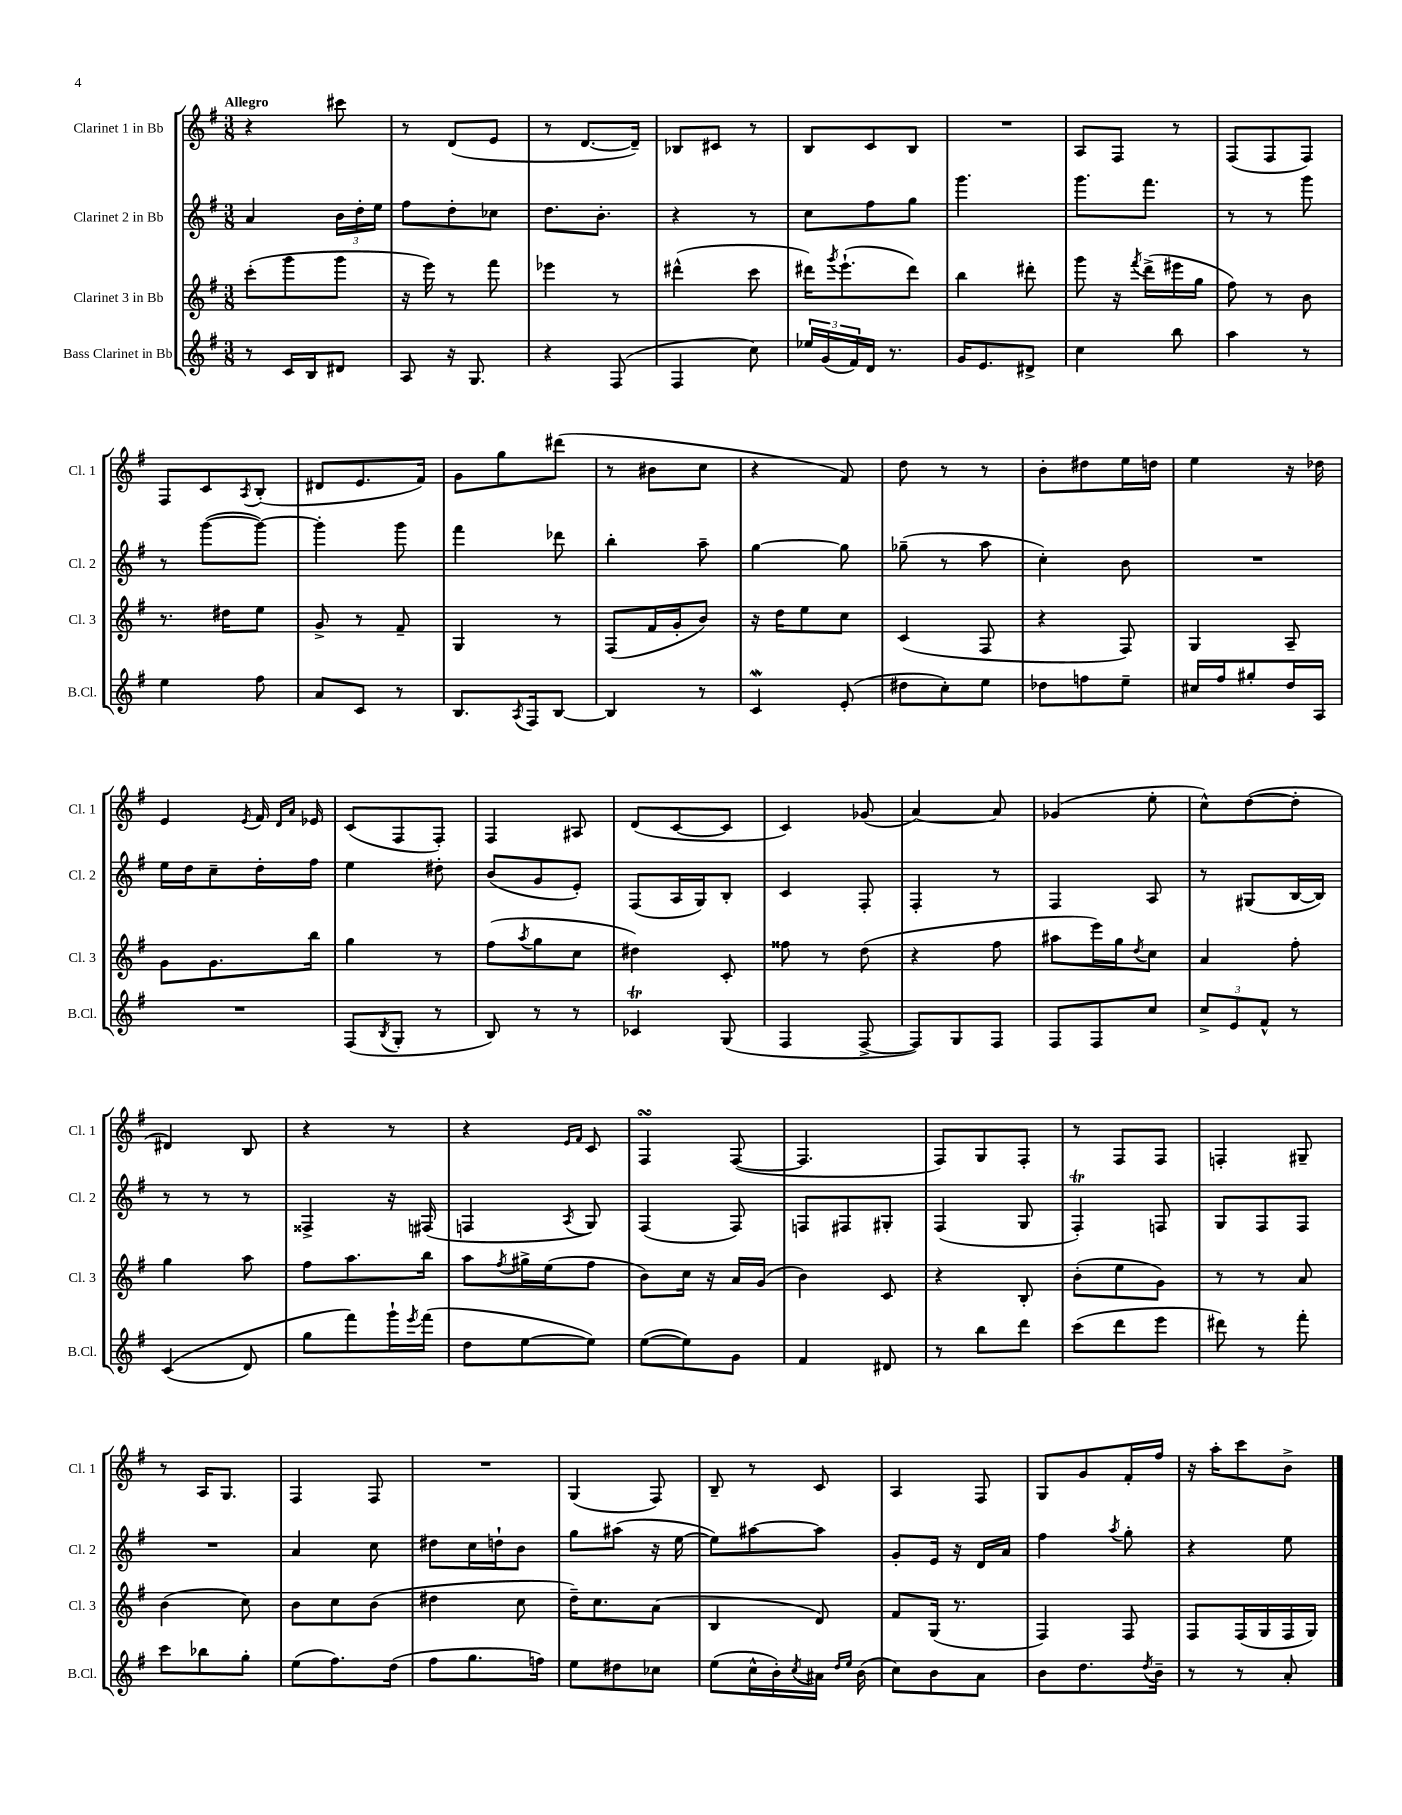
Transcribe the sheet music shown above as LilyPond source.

<<
\new StaffGroup <<
\new Staff = "s0" \with { instrumentName = "Clarinet 1 in Bb" shortInstrumentName = "Cl. 1" } {
    \clef treble \key g \major \numericTimeSignature \time 3/8 \tempo "Allegro"
    r4 cis'''8 |
    r8 d'8( e'8 |
    r8 d'8.~ d'16--) |
    bes8 cis'8 r8 |
    b8 c'8 b8 |
    R4. |
    a8 fis8 r8 |
    fis8( fis8 fis8) |
    fis8 c'8 \acciaccatura { a8 } b8-.( |
    dis'8 e'8. fis'16) |
    g'8 g''8 dis'''8( |
    r8 bis'8 c''8 |
    r4 fis'8) |
    d''8 r8 r8 |
    b'8-. dis''8 e''16 d''16 |
    e''4 r16 des''16 |
    e'4 \acciaccatura { e'8 } fis'16 \grace { d'16 a'16 } ees'16 |
    c'8( fis8 fis8-.) |
    fis4 ais8 |
    d'8( c'8~ c'8 |
    c'4) ges'8( |
    a'4~) a'8 |
    ges'4( e''8-. |
    c''8-^) d''8~( d''8-. |
    dis'4) b8 |
    r4 r8 |
    r4 \grace { e'16 fis'16 } c'8 |
    fis4\turn fis8~( |
    fis4. |
    fis8) g8 fis8-. |
    r8 fis8 fis8 |
    f4-. gis8-- |
    r8 a16 g8. |
    fis4 fis8 |
    R4. |
    g4( fis8) |
    b8-- r8 c'8 |
    a4 fis8 |
    g8 g'8 fis'16-. fis''16 |
    r16 a''16-. c'''8 b'8-> \bar "|." |
}
\new Staff = "s1" \with { instrumentName = "Clarinet 2 in Bb" shortInstrumentName = "Cl. 2" } {
    \clef treble \key g \major \numericTimeSignature \time 3/8
    a'4 \tuplet 3/2 { b'16 d''16-. e''16 } |
    fis''8 d''8-. ces''8 |
    d''8. b'8.-. |
    r4 r8 |
    c''8 fis''8 g''8 |
    g'''4. |
    g'''8. fis'''8. |
    r8 r8 g'''8 |
    r8 g'''8~( g'''8~) |
    g'''4-. g'''8 |
    fis'''4 des'''8 |
    b''4-. a''8-- |
    g''4~ g''8 |
    ges''8--( r8 a''8 |
    c''4-.) b'8 |
    R4. |
    e''16 d''16 c''8-- d''16-. fis''16 |
    e''4 dis''8-. |
    b'8( g'8 e'8-.) |
    fis8( a16 g16) b8-. |
    c'4 fis8-. |
    fis4-. r8 |
    fis4 a8 |
    r8 gis8( b16~ b16) |
    r8 r8 r8 |
    fisis4-> r16 fis16( |
    f4 \acciaccatura { a8 } g8) |
    fis4( fis8) |
    f8 fis8 gis8-. |
    fis4( g8 |
    fis4-.\trill) f8 |
    g8 fis8 fis8 |
    R4. |
    a'4 c''8 |
    dis''8 c''16 d''16-! b'8 |
    g''8 ais''8( r16 e''16~ |
    e''8) ais''8~ ais''8 |
    g'8-. e'16 r16 d'16 a'16 |
    fis''4 \acciaccatura { a''8 } g''8-. |
    r4 e''8 \bar "|." |
}
\new Staff = "s2" \with { instrumentName = "Clarinet 3 in Bb" shortInstrumentName = "Cl. 3" } {
    \clef treble \key g \major \numericTimeSignature \time 3/8
    c'''8-.( g'''8 g'''8 |
    r16 e'''16) r8 fis'''8 |
    ees'''4 r8 |
    dis'''4-^( c'''8 |
    dis'''16) \acciaccatura { g'''8 } e'''8.-!( dis'''8) |
    b''4 dis'''8-. |
    g'''8 r16 \acciaccatura { fis'''8 } d'''16->( eis'''16 g''16 |
    fis''8) r8 b'8 |
    r8. dis''16 e''8 |
    g'8-> r8 fis'8-- |
    g4 r8 |
    fis8( fis'16 g'16-. b'8) |
    r16 d''16 e''8 c''8 |
    c'4( fis8 |
    r4 fis8) |
    g4 a8-- |
    g'8 g'8. b''16 |
    g''4 r8 |
    fis''8( \acciaccatura { a''8 } g''8 c''8 |
    dis''4) c'8-. |
    fisis''8 r8 d''8( |
    r4 fis''8 |
    ais''8 e'''16) g''16 \acciaccatura { d''8 } c''8 |
    a'4 fis''8-. |
    g''4 a''8 |
    fis''8 a''8. b''16 |
    a''8 \acciaccatura { fis''8 } gis''16-> e''16( fis''8 |
    b'8) c''16 r16 a'16 g'16( |
    b'4) c'8 |
    r4 b8-. |
    b'8-.( e''8 g'8) |
    r8 r8 a'8 |
    b'4( c''8) |
    b'8 c''8 b'8( |
    dis''4 c''8 |
    d''16--) c''8. a'8( |
    b4 d'8) |
    fis'8 g16( r8. |
    fis4) fis8 |
    fis8 fis16( g16 fis16 g16) \bar "|." |
}
\new Staff = "s3" \with { instrumentName = "Bass Clarinet in Bb" shortInstrumentName = "B.Cl." } {
    \clef treble \key g \major \numericTimeSignature \time 3/8
    r8 c'16 b16 dis'8 |
    a8 r16 g8. |
    r4 fis8( |
    fis4 c''8) |
    \tuplet 3/2 { ees''16 g'16( fis'16) } d'16 r8. |
    g'16 e'8. dis'8-> |
    c''4 b''8 |
    a''4 r8 |
    e''4 fis''8 |
    a'8 c'8 r8 |
    b8. \acciaccatura { a8 } fis16 b8~ |
    b4 r8 |
    c'4\mordent e'8-.( |
    dis''8 c''8-.) e''8 |
    des''8 f''8 e''8-- |
    cis''16 fis''16 gis''8-. d''16 a16 |
    R4. |
    fis8( \acciaccatura { b8 } g8-. r8 |
    b8) r8 r8 |
    ces'4\trill g8( |
    fis4 fis8~-> |
    fis8) g8 fis8 |
    fis8 fis8 c''8 |
    \tuplet 3/2 { c''8-> e'8 fis'8-^ } r8 |
    c'4(\( d'8) |
    g''8 fis'''8\) g'''16-! \acciaccatura { e'''8 } fis'''16( |
    d''8 e''8~ e''8) |
    e''8~( e''8) g'8 |
    fis'4 dis'8 |
    r8 b''8 d'''8 |
    c'''8( d'''8 e'''8 |
    dis'''8) r8 fis'''8-. |
    c'''8 bes''8 g''8-. |
    e''8( fis''8.) d''16( |
    fis''8 g''8. f''16) |
    e''8 dis''8 ces''8 |
    e''8( c''16-^ b'16-.) \acciaccatura { c''8 } ais'16 \grace { d''16 e''16 } b'16( |
    c''8) b'8 a'8 |
    b'8 d''8. \acciaccatura { d''8 } b'16-- |
    r8 r8 a'8-. \bar "|." |
}
>>
>>
\layout { \context { \Score \remove "Bar_number_engraver" } }
